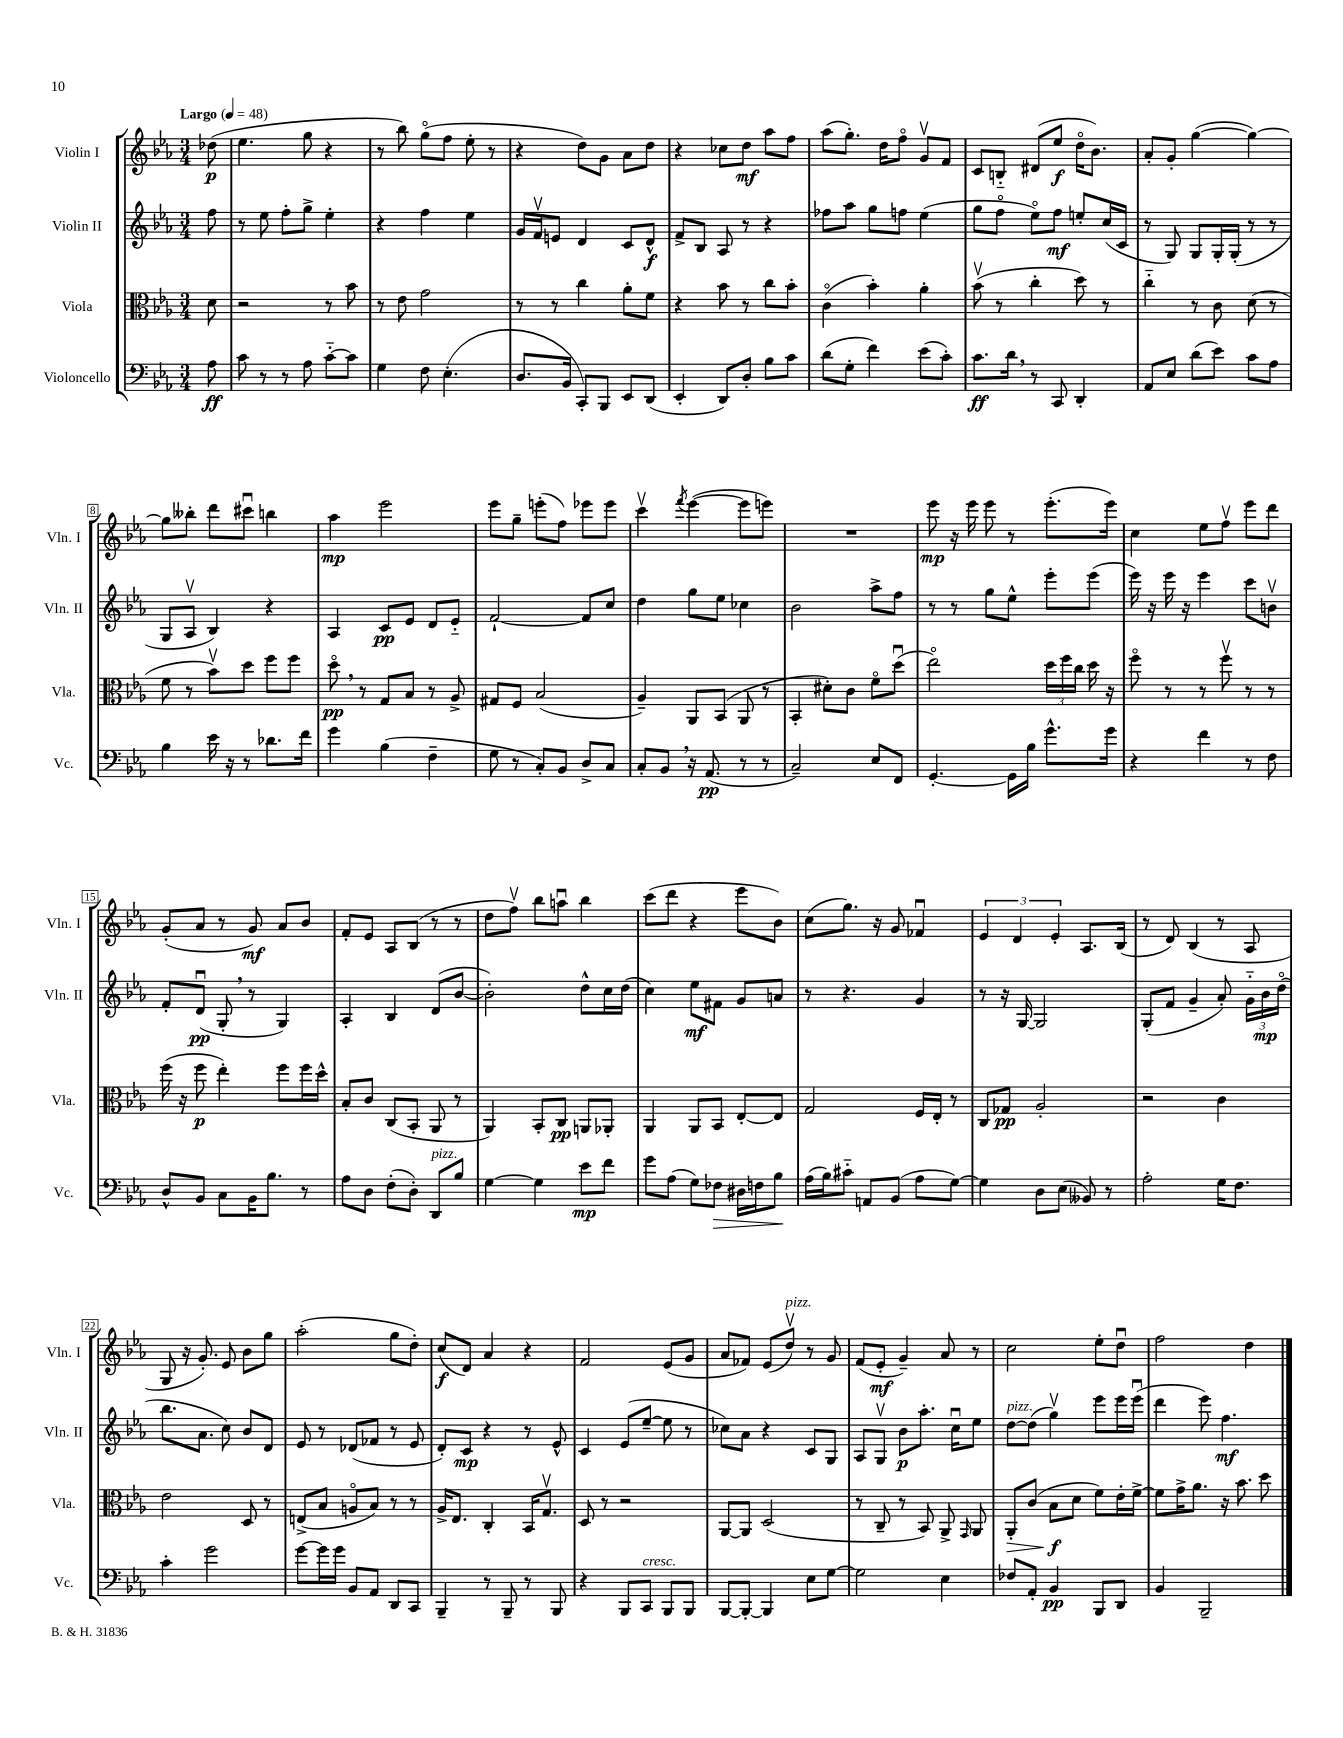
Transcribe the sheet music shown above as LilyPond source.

<<
\new StaffGroup <<
\new Staff = "s0" \with { instrumentName = "Violin I" shortInstrumentName = "Vln. I" } {
    \clef treble \key ees \major \numericTimeSignature \time 3/4 \partial 8 \tempo "Largo" 4 = 48
    \autoBeamOff des''8\p( |
    ees''4. g''8 r4 |
    r8 bes''8) g''8[\flageolet( f''8] ees''8-. r8 |
    r4 d''8[) g'8] aes'8[ d''8] |
    r4 ces''8[ d''8]\mf aes''8[ f''8] |
    aes''8[( g''8.]-.) d''16[ f''8]\flageolet g'8[\upbow f'8] |
    c'8[ b8]-_ dis'8[( ees''8]\f d''16[\flageolet bes'8.]) |
    aes'8[-. g'8]-. g''4~( g''4~) |
    g''8[ beses''8]-. d'''8[ cis'''8]\downbow b''4 |
    aes''4\mp ees'''2 |
    ees'''8[ g''8]-- e'''8[-.( f''8]) ees'''8[ ees'''8] |
    c'''4\upbow \acciaccatura { f'''8 } ees'''4~( ees'''8[ e'''8]) |
    R2. |
    ees'''8\mp r16 ees'''16 ees'''8 r8 ees'''8.[-.( ees'''16]) |
    c''4 ees''8[ f''8]\upbow ees'''8[ d'''8] |
    g'8[-.( aes'8] r8 g'8\mf) aes'8[ bes'8] |
    f'8[-. ees'8] aes8[ bes8]( r8 r8 |
    d''8[ f''8]\upbow) bes''8[ a''8]\downbow bes''4 |
    c'''8[( d'''8] r4 ees'''8[ bes'8]) |
    c''8[( g''8.]) r16 g'8 fes'4\downbow |
    \tuplet 3/2 { ees'4 d'4 ees'4-. } aes8.[ bes16]( |
    r8 d'8) bes4( r8 aes8 |
    g8 r16 g'8.-.) ees'8 bes'8[ g''8] |
    aes''2-.( g''8[ d''8]-.) |
    c''8[\f( d'8]) aes'4 r4 |
    f'2 ees'8[( g'8] |
    aes'8[ fes'8]) ees'8[( d''8]\upbow^\markup { \italic "pizz." }) r8 g'8 |
    f'8[( ees'8]-.\mf g'4--) aes'8 r8 |
    c''2 ees''8[-. d''8]\downbow |
    f''2 d''4 \bar "|." |
}
\new Staff = "s1" \with { instrumentName = "Violin II" shortInstrumentName = "Vln. II" } {
    \clef treble \key ees \major \numericTimeSignature \time 3/4 \partial 8
    \autoBeamOff f''8 |
    r8 ees''8 f''8[-. g''8]-> ees''4-. |
    r4 f''4 ees''4 |
    g'16[ f'16\upbow e'8] d'4 c'8[ d'8]-^\f |
    f'8[-> bes8] aes8 r8 r4 |
    fes''8[ aes''8] g''8[ f''8] ees''4( |
    g''8[ f''8]\flageolet ees''8[\flageolet) f''8]\mf e''8[-. c''16( c'16] |
    r8 g8) g8[ g16-. g16]-.( r8 r8 |
    g8[ aes8]\upbow bes4) r4 |
    aes4 c'8[\pp ees'8] d'8[ ees'8]-_ |
    f'2~-! f'8[ c''8] |
    d''4 g''8[ ees''8] ces''4 |
    bes'2 aes''8[-> f''8] |
    r8 r8 g''8[ ees''8]-^ ees'''8[-. ees'''8]( |
    ees'''16) r16 ees'''16 r16 ees'''4 c'''8[ b'8]\upbow |
    f'8[-. d'8]\downbow\pp( g8-. \breathe r8 g4) |
    aes4-. bes4 d'8[( bes'8]~ |
    bes'2-.) d''8[-^ c''16 d''16]( |
    c''4) ees''8[\mf fis'8] g'8[ a'8] |
    r8 r4. g'4 |
    r8 r16 g16~ g2 |
    g8[-.( f'8] g'4-- aes'8-.) \tuplet 3/2 { g'16[-_ bes'16\mp d''16]\flageolet( } |
    bes''8.[ aes'8.] c''8) bes'8[ d'8] |
    ees'8 r8 des'8[( fes'8] r8 ees'8 |
    d'8[-.) c'8]\mp r4 r8 ees'8-^ |
    c'4 ees'8[( ees''8]~-- ees''8 r8 |
    ces''8[) aes'8] r4 c'8[ g8] |
    aes8[ g8]\upbow bes'8[\p aes''8.]-. c''16[\downbow ees''8] |
    d''8[~^\markup { \italic "pizz." } d''8]( g''4\upbow) ees'''8[ ees'''16 ees'''16]\downbow( |
    d'''4 ees'''8) f''4.\mf \bar "|." |
}
\new Staff = "s2" \with { instrumentName = "Viola" shortInstrumentName = "Vla." } {
    \clef alto \key ees \major \numericTimeSignature \time 3/4 \partial 8
    \autoBeamOff d'8 |
    r2 r8 bes'8 |
    r8 ees'8 g'2 |
    r8 r8 c''4 aes'8[-. f'8] |
    r4 bes'8 r8 c''8[ bes'8]-. |
    c'4\flageolet( bes'4-.) aes'4-. |
    bes'8\upbow( r8 c''4-. d''8) r8 |
    c''4-_ r8 c'8 d'8( r8 |
    f'8 r8 bes'8[\upbow) d''8] f''8[ f''8] |
    d''8\flageolet\pp \breathe r8 g8[ bes8] r8 aes8-> |
    gis8[ f8] bes2( |
    aes4--) aes,8[ bes,8]( aes,8 r8 |
    bes,4-. dis'8[-.) c'8] f'8[\flageolet d''8]\downbow( |
    ees''2\flageolet) \tuplet 3/2 { d''16[ f''16 c''16] } d''16 r16 |
    f''8\flageolet r8 r8 f''8\upbow r8 r8 |
    f''16( r16 f''8\p ees''4-.) f''8[ f''16 d''16]-^ |
    bes8[-. c'8] c8[( bes,8]-. aes,8 r8 |
    aes,4) bes,8[-. c8]\pp a,8[ aes,8]-. |
    aes,4 aes,8[ bes,8] ees8[~-. ees8] |
    g2 f16[ ees16]-. r8 |
    c8[ ges8]\pp aes2-. |
    r2 c'4 |
    ees'2 d8 r8 |
    e8[->( bes8] a8[\flageolet bes8]) r8 r8 |
    aes16[-> ees8.] c4-. bes,16[ g8.]\upbow |
    d8 r8 r2 |
    aes,8[~ aes,8] d2( |
    r8 c8-- r8 bes,8) aes,8-> \grace { g,16 } aes,8 |
    aes,8[-.\> c'8]( bes8[\f\! d'8] f'8[) ees'16-. f'16]~-> |
    f'8[ g'16-> aes'8.] r16 bes'8. d''8 \bar "|." |
}
\new Staff = "s3" \with { instrumentName = "Violoncello" shortInstrumentName = "Vc." } {
    \clef bass \key ees \major \numericTimeSignature \time 3/4 \partial 8
    \autoBeamOff aes8\ff |
    c'8 r8 r8 aes8 c'8[~-_ c'8] |
    g4 f8 ees4.-.( |
    d8.[ bes,16] c,8[-.) bes,,8] ees,8[ d,8]( |
    ees,4-. d,8[) d8]-. bes8[ c'8] |
    d'8[( g8]-. f'4) ees'8[( c'8]-.) |
    c'8.[\ff d'16] \breathe r8 c,8 d,4-. |
    aes,8[ ees8] d'8[( ees'8]) c'8[ aes8] |
    bes4 ees'16 r16 r8 des'8.[ f'16] |
    g'4 bes4( f4-- |
    g8 r8 c8[-.) bes,8] d8[-> c8] |
    c8[-. bes,8] \breathe r16 aes,8.\pp( r8 r8 |
    c2--) ees8[ f,8] |
    g,4.~-. g,16[ bes16] g'8.[-^ g'16] |
    r4 f'4 r8 f8 |
    d8[-^ bes,8] c8[ bes,16 bes8.] r8 |
    aes8[ d8] f8[-.( d8]-.) d,8[^\markup { \italic "pizz." } bes8] |
    g4~ g4 ees'8[\mp f'8] |
    g'8[ aes8]( g8[) fes8]\> dis16[ f16 bes8]\! |
    aes16[( bes16) cis'8]-_ a,8[ bes,8]( aes8[ g8]~) |
    g4 d8[ ees8]( beses,8) r8 |
    aes2-. g16[ f8.] |
    c'4-. g'2 |
    g'8[~ g'16 g'16] bes,8[ aes,8] d,8[ c,8] |
    bes,,4-- r8 bes,,8-- r8 bes,,8 |
    r4 bes,,8[ c,8]^\markup { \italic "cresc." } bes,,8[ bes,,8] |
    bes,,8[~ bes,,8]~-. bes,,4 ees8[ g8]~ |
    g2 ees4 |
    fes8[ aes,8]-. bes,4\pp bes,,8[ d,8] |
    bes,4 bes,,2-- \bar "|." |
}
>>
>>
\layout { \context { \Score \override BarNumber.stencil = #(make-stencil-boxer 0.1 0.3 ly:text-interface::print) } }
